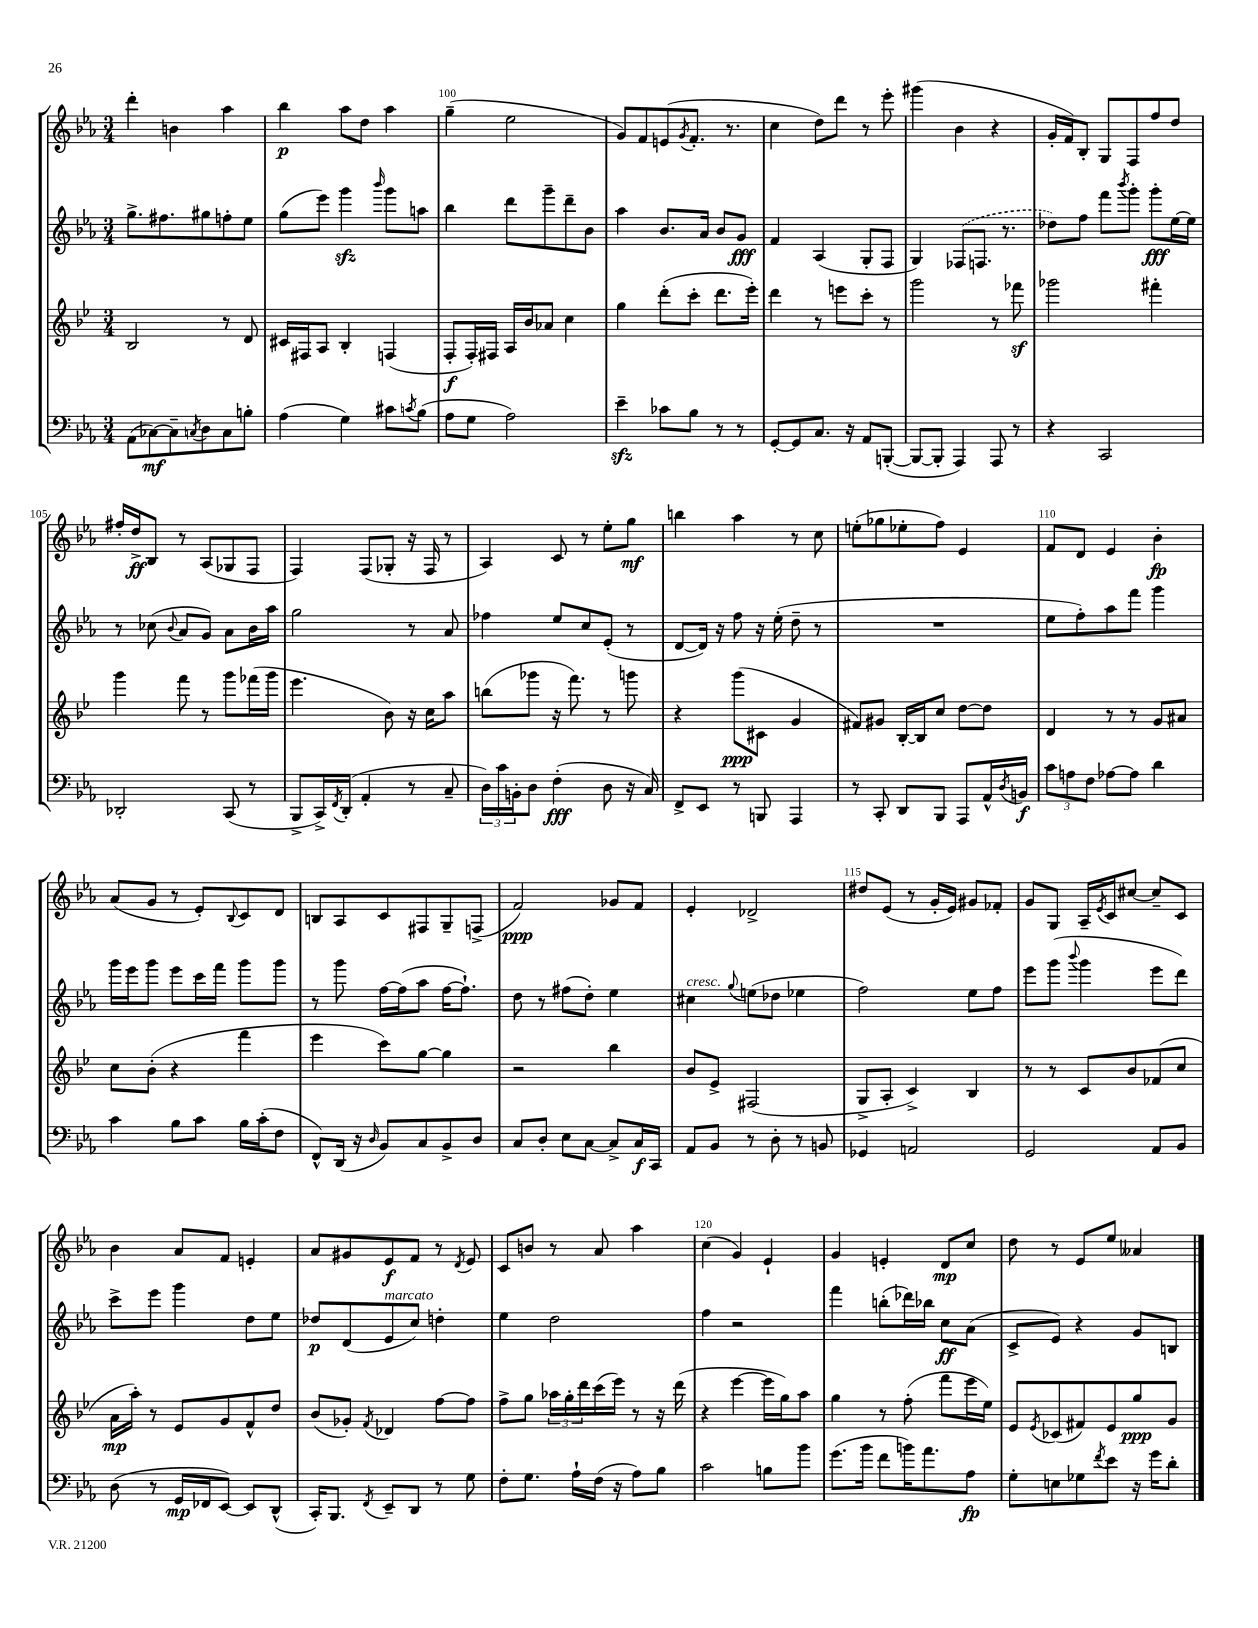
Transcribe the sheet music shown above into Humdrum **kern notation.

**kern	**dynam	**kern	**dynam	**kern	**dynam	**kern	**dynam
*part4	*part4	*part3	*part3	*part2	*part2	*part1	*part1
*staff4	*staff4	*staff3	*staff3	*staff2	*staff2	*staff1	*staff1
*clefF4	*	*clefG2	*	*clefG2	*	*clefG2	*
*k[b-e-a-]	*	*k[b-e-]	*	*k[b-e-a-]	*	*k[b-e-a-]	*
*M3/4	*	*M3/4	*	*M3/4	*	*M3/4	*
=98	=98	=98	=98	=98	=98	=98	=98
(8AA-\L	.	2B-/	.	8.gg^\L	.	4ddd'\	.
[8C-X\)	mf	.	.	.	.	.	.
.	.	.	.	8.ff#X\	.	.	.
8C-~\]	.	.	.	.	.	4bn\	.
8qCn/	.	.	.	.	.	.	.
8D\	.	.	.	8gg#X\	.	.	.
8C\	.	8r	.	8ffn'\	.	4aa-\	.
8Bn'\J	.	8d/	.	8ee-\J	.	.	.
=99	=99	=99	=99	=99	=99	=99	=99
(4A-\	.	16c#X/LL	.	(8gg\L	.	4bb-\	p
.	.	16F#X/J	.	.	.	.	.
.	.	8A/J	.	8eee-\J)	.	.	.
4G\)	.	4B-'/	.	4gggzz\	.	8aa-\L	.
.	.	.	.	.	.	8dd\J	.
.	.	.	.	16qqbbb-/	.	.	.
8c#X\L	.	(4Fn/	.	8ggg\L	.	4aa-\	.
8qcn/	.	.	.	.	.	.	.
(8B-\J	.	.	.	8aan\J	.	.	.
=100	=100	=100	=100	=100	=100	=100	=100
8A-\L	.	8F'/L	f	4bb-\	.	(4gg~\	.
8G\J	.	16F'/L)	.	.	.	.	.
.	.	16F#X/JJ	.	.	.	.	.
2A-\)	.	16A/LL	.	8ddd\L	.	2ee-\	.
.	.	16b-/J	.	.	.	.	.
.	.	8a-X/J	.	8ggg~\	.	.	.
.	.	4cc\	.	8ddd~\	.	.	.
.	.	.	.	8b-\J	.	.	.
=101	=101	=101	=101	=101	=101	=101	=101
4e-zz~\	.	4gg\	.	4aa-\	.	8g/L)	.
.	.	.	.	.	.	8f/	.
8c-X\L	.	(8ddd'\L	.	8.b-/L	.	(8en/	.
.	.	.	.	.	.	8qg/	.
8B-\J	.	8ccc'\J	.	.	.	8.f'/J	.
.	.	.	.	16a-/Jk	.	.	.
8r	.	8.ddd\L	.	8b-/L	.	.	.
.	.	.	.	.	.	8.r	.
8r	.	.	.	8g/J	fff	.	.
.	.	16eee-'\Jk)	.	.	.	.	.
=102	=102	=102	=102	=102	=102	=102	=102
[8GG'/L	.	4ddd\	.	4f/	.	4cc\	.
8GG/]	.	.	.	.	.	.	.
8.C/J	.	8r	.	(4A-/	.	8dd\L)	.
.	.	8eeen\L	.	.	.	8ddd\J	.
16r	.	.	.	.	.	.	.
8AA-/L	.	8ccc'\J	.	8G'/L	.	8r	.
([8BBBn'/J	.	8r	.	8F/J	.	8eee-'\	.
=103	=103	=103	=103	=103	=103	=103	=103
8BBB/L_	.	2ggg\	.	4G/)	.	(4ggg#X\	.
8BBB'/J]	.	.	.	.	.	.	.
4AAA-/)	.	.	.	(8F-X/L	.	4b-\	.
.	.	.	.	8.Fn/J	.	.	.
8AAA-/	.	8r	.	.	.	4r	.
.	.	.	.	8.r	.	.	.
8r	.	8fff-Xz\	.	.	.	.	.
=104	=104	=104	=104	=104	=104	=104	=104
4r	.	2ggg-X\	.	8dd-X\L)	.	16g'/LL	.
.	.	.	.	.	.	16f/J)	.
.	.	.	.	8ff\J	.	8B-'/J	.
2CC/	.	.	.	8fff\L	.	8G/L	.
.	.	.	.	8qbbb-/	.	.	.
.	.	.	.	8ggg'\J	.	8F/	.
.	.	4fff#X'\	.	8ggg'\L	fff	8ff/	.
.	.	.	.	[16ee-\L	.	8dd/J	.
.	.	.	.	16ee-\JJ]	.	.	.
!!LO:LB:g=z
=105	=105	=105	=105	=105	=105	=105	=105
2DD-X'/	.	4ggg\	.	8r	.	16ff#X'/LL	.
.	.	.	.	.	.	16dd^/J	ff
.	.	.	.	(8cc-X\	.	8B-/J	.
.	.	.	.	8qqb-/	.	.	.
.	.	8fff\	.	8a-/L	.	8r	.
.	.	8r	.	8g/J)	.	(8A-/L	.
(8CC/	.	8ggg\L	.	8a-\L	.	8G-X/	.
8r	.	(16fff-X\L	.	16b-\L	.	8F/J	.
.	.	16ggg\JJ	.	16aa-\JJ	.	.	.
=106	=106	=106	=106	=106	=106	=106	=106
8BBB-^/L	.	4.eee-\	.	2gg\	.	4F/)	.
16CC^/L)	.	.	.	.	.	.	.
8qFF/	.	.	.	.	.	.	.
(16DD'/JJ	.	.	.	.	.	.	.
4AA-'/	.	.	.	.	.	(8F/L	.
.	.	8b-\)	.	.	.	8G-X'/J	.
8r	.	16r	.	8r	.	16r	.
.	.	16cc\KL	.	.	.	16F/	.
8C~/	.	8aa\J	.	8a-/	.	8r	.
=107	=107	=107	=107	=107	=107	=107	=107
24D\LL)	.	(8bbn\L	.	4ff-X\	.	4A-/)	.
24c\	.	.	.	.	.	.	.
24BBn'\J	.	.	.	.	.	.	.
8D\J	.	8ggg-X\J	.	.	.	.	.
(4F'\	fff	16r	.	8ee-/L	.	8c/	.
.	.	8.fff\)	.	.	.	.	.
.	.	.	.	8cc/	.	8r	.
8D\	.	8r	.	(8e-'/J	.	8ee-'\L	.
16r	.	8gggn\	.	8r	.	8gg\J	mf
16C/)	.	.	.	.	.	.	.
=108	=108	=108	=108	=108	=108	=108	=108
8FF^/L	.	4r	.	[8d/L	.	4bbn\	.
8EE-/J	.	.	.	16d/Jk])	.	.	.
.	.	.	.	16r	.	.	.
8r	.	(8ggg\L	ppp	8ff\	.	4aa-\	.
8BBBn/	.	8c#X\J	.	16r	.	.	.
.	.	.	.	(16ee-'\	.	.	.
4AAA-/	.	4g/	.	8dd~\	.	8r	.
.	.	.	.	8r	.	8cc\	.
=109	=109	=109	=109	=109	=109	=109	=109
8r	.	8f#X/L)	.	2.r	.	(8een'\L	.
8CC'/	.	8g#X/J	.	.	.	8gg-X\	.
8DD/L	.	[16B-'/LL	.	.	.	8ee-X'\	.
.	.	16B-/J]	.	.	.	.	.
8BBB-/J	.	8cc/J	.	.	.	8ff\J)	.
8AAA-/L	.	[8dd\L	.	.	.	4e-/	.
16AA-^^/L	.	8dd\J]	.	.	.	.	.
8qD/	.	.	.	.	.	.	.
16BBn/JJ	f	.	.	.	.	.	.
=110	=110	=110	=110	=110	=110	=110	=110
12c\L	.	4d/	.	8ee-\L	.	8f/L	.
12An\	.	.	.	.	.	.	.
.	.	.	.	8ff'\)	.	8d/J	.
12F\J	.	.	.	.	.	.	.
[8A-X\L	.	8r	.	8aa-\	.	4e-/	.
8A-\J]	.	8r	.	8fff\J	.	.	.
4d\	.	8g/L	.	4ggg\	.	4b-'\	fp
.	.	8a#X/J	.	.	.	.	.
!!LO:LB:g=z
=111	=111	=111	=111	=111	=111	=111	=111
4c\	.	8cc\L	.	16ggg\LL	.	(8a-/L	.
.	.	.	.	16eee-\J	.	.	.
.	.	(8b-'\J	.	8ggg\J	.	8g/J	.
8B-\L	.	4r	.	8eee-\L	.	8r	.
8c\J	.	.	.	16ccc\L	.	8e-'/L)	.
.	.	.	.	16fff\JJ	.	.	.
.	.	.	.	.	.	8qqB-/	.
16B-\LL	.	4fff\	.	8ggg\L	.	8c/	.
(16c'\J	.	.	.	.	.	.	.
8F\J	.	.	.	8ggg\J	.	8d/J	.
=112	=112	=112	=112	=112	=112	=112	=112
8FF^^/L)	.	4eee-\	.	8r	.	8Bn/L	.
(16DD/Jk	.	.	.	8ggg\	.	8A-/	.
16r	.	.	.	.	.	.	.
16qqD/	.	.	.	.	.	.	.
8BB-/L)	.	8ccc\L)	.	[16ff\LL	.	8c/	.
.	.	.	.	(16ff\J]	.	.	.
8C/	.	[8gg\J	.	8aa-\J	.	8F#X/	.
8BB-^/	.	4gg\]	.	[16ff\KL	.	8G~/	.
.	.	.	.	8.ff`\J])	.	.	.
8D/J	.	.	.	.	.	(8Fn^/J	.
=113	=113	=113	=113	=113	=113	=113	=113
8C/L	.	2r	.	8dd\	.	2f/)	ppp
8D'/J	.	.	.	8r	.	.	.
8E-\L	.	.	.	(8ff#X\L	.	.	.
[8C\J	.	.	.	8dd'\J)	.	.	.
8C^/L]	.	4bb-\	.	4ee-\	.	8g-X/L	.
16C/L	f	.	.	.	.	8f/J	.
16CC/JJ	.	.	.	.	.	.	.
=114	=114	=114	=114	=114	=114	=114	=114
!	!	!	!	!LO:TX:a:i:t=cresc.	!	!	!
8AA-/L	.	8b-/L	.	4cc#X\	.	4e-'/	.
8BB-/J	.	8e-^/J	.	.	.	.	.
.	.	.	.	8qqgg/	.	.	.
8r	.	(2F#X/	.	(8een\L	.	2d-X^/	.
8D'\	.	.	.	8dd-X\J	.	.	.
8r	.	.	.	4ee-X\	.	.	.
8BBn/	.	.	.	.	.	.	.
=115	=115	=115	=115	=115	=115	=115	=115
4GG-X/	.	8G^/L	.	2ff\)	.	8dd#X/L	.
.	.	8A'/J	.	.	.	(8e-/J	.
2AAn/	.	4c^/)	.	.	.	8r	.
.	.	.	.	.	.	16g'/LL	.
.	.	.	.	.	.	16e-/JJ)	.
.	.	4B-/	.	8ee-\L	.	8g#X/L	.
.	.	.	.	8ff\J	.	8f-X'/J	.
=116	=116	=116	=116	=116	=116	=116	=116
2GG/	.	8r	.	8eee-\L	.	8g/L	.
.	.	8r	.	(8ggg\J	.	8G/J	.
.	.	.	.	8qqbbb-/	.	.	.
.	.	8c/L	.	4ggg\	.	16A-~/LL	.
.	.	.	.	.	.	8qe-/	.
.	.	.	.	.	.	16c/J	.
.	.	8b-/	.	.	.	[8cc#X/J	.
8AA-/L	.	(8f-X/	.	8eee-\L	.	8cc#~/L]	.
8BB-/J	.	8cc/J	.	8ddd\J)	.	8c/J	.
!!LO:LB:g=z
=117	=117	=117	=117	=117	=117	=117	=117
(8D\	.	16a\LL	mp	8ccc^\L	.	4b-\	.
.	.	16aa'\JJ)	.	.	.	.	.
8r	.	8r	.	8eee-\J	.	.	.
16GG/LL	mp	8e-/L	.	4ggg\	.	8a-/L	.
16FF-X/J	.	.	.	.	.	.	.
[8EE-/J)	.	8g/	.	.	.	8f/J	.
8EE-/L]	.	8f^^/	.	8dd\L	.	4en'/	.
(8DD^^/J	.	8dd/J	.	8ee-\J	.	.	.
=118	=118	=118	=118	=118	=118	=118	=118
16CC'/KL)	.	(8b-/L	.	8dd-X/L	p	8a-/L	.
8.BBB-/J	.	.	.	.	.	.	.
.	.	8g-X'/J)	.	(8d/	.	8g#X/	.
8qFF/	.	8qf/	.	.	.	.	.
!	!	!	!	!LO:TX:a:i:t=marcato	!	!	!
8EE-~/L	.	4d-X/	.	8e-/	.	8e-/	f
8DD/J	.	.	.	8cc/J)	.	8f/J	.
8r	.	[8ff\L	.	4ddn'\	.	8r	.
.	.	.	.	.	.	8qd/	.
8G\	.	8ff\J]	.	.	.	8e-/	.
=119	=119	=119	=119	=119	=119	=119	=119
8F'\L	.	8ff^\L	.	4ee-\	.	8c/L	.
8.G\J	.	8gg\J	.	.	.	8bn/J	.
.	.	24aa-X\LL	.	2dd\	.	8r	.
.	.	24gg'\	.	.	.	.	.
16A-`\LL	.	.	.	.	.	.	.
.	.	24ddd\	.	.	.	.	.
(16F\JJ	.	(16ccc\	.	.	.	8a-/	.
16r	.	16eee-\JJ)	.	.	.	.	.
8A-\L)	.	8r	.	.	.	4aa-\	.
8B-\J	.	16r	.	.	.	.	.
.	.	(16ddd\	.	.	.	.	.
=120	=120	=120	=120	=120	=120	=120	=120
2c\	.	4r	.	4ff\	.	(4cc\	.
.	.	[4eee-\	.	2r	.	4g/)	.
8Bn\L	.	16eee-\LL]	.	.	.	4e-`/	.
.	.	16gg\J)	.	.	.	.	.
8b-\J	.	8aa\J	.	.	.	.	.
=121	=121	=121	=121	=121	=121	=121	=121
(8.g\L	.	4gg\	.	4fff\	.	4g/	.
16b-\Jk	.	.	.	.	.	.	.
8f\L	.	8r	.	(8bbn'\L	.	4en'/	.
16bn\K)	.	(8ff'\	.	16ddd-X\L)	.	.	.
8.a-\	.	.	.	16bb-X\JJ	.	.	.
.	.	8fff\L	.	8cc\L	ff	8d/L	mp
8A-\J	fp	16eee-\L	.	(8a-\J	.	8cc/J	.
.	.	16ee-\JJ)	.	.	.	.	.
=122	=122	=122	=122	=122	=122	=122	=122
8G'\L	.	8e-/L	.	8c^/L	.	8dd\	.
.	.	8qe-/	.	.	.	.	.
8En\	.	(8c-X/	.	8e-/J)	.	8r	.
8G-X\	.	8f#X/)	.	4r	.	8e-/L	.
8qf/	.	.	.	.	.	.	.
8e-\J	.	8e-/	.	.	.	8ee-/J	.
16r	.	8gg/	ppp	8g/L	.	4a--X/	.
16g\KL	.	.	.	.	.	.	.
8d'\J	.	8g/J	.	8Bn/J	.	.	.
==	==	==	==	==	==	==	==
*-	*-	*-	*-	*-	*-	*-	*-
